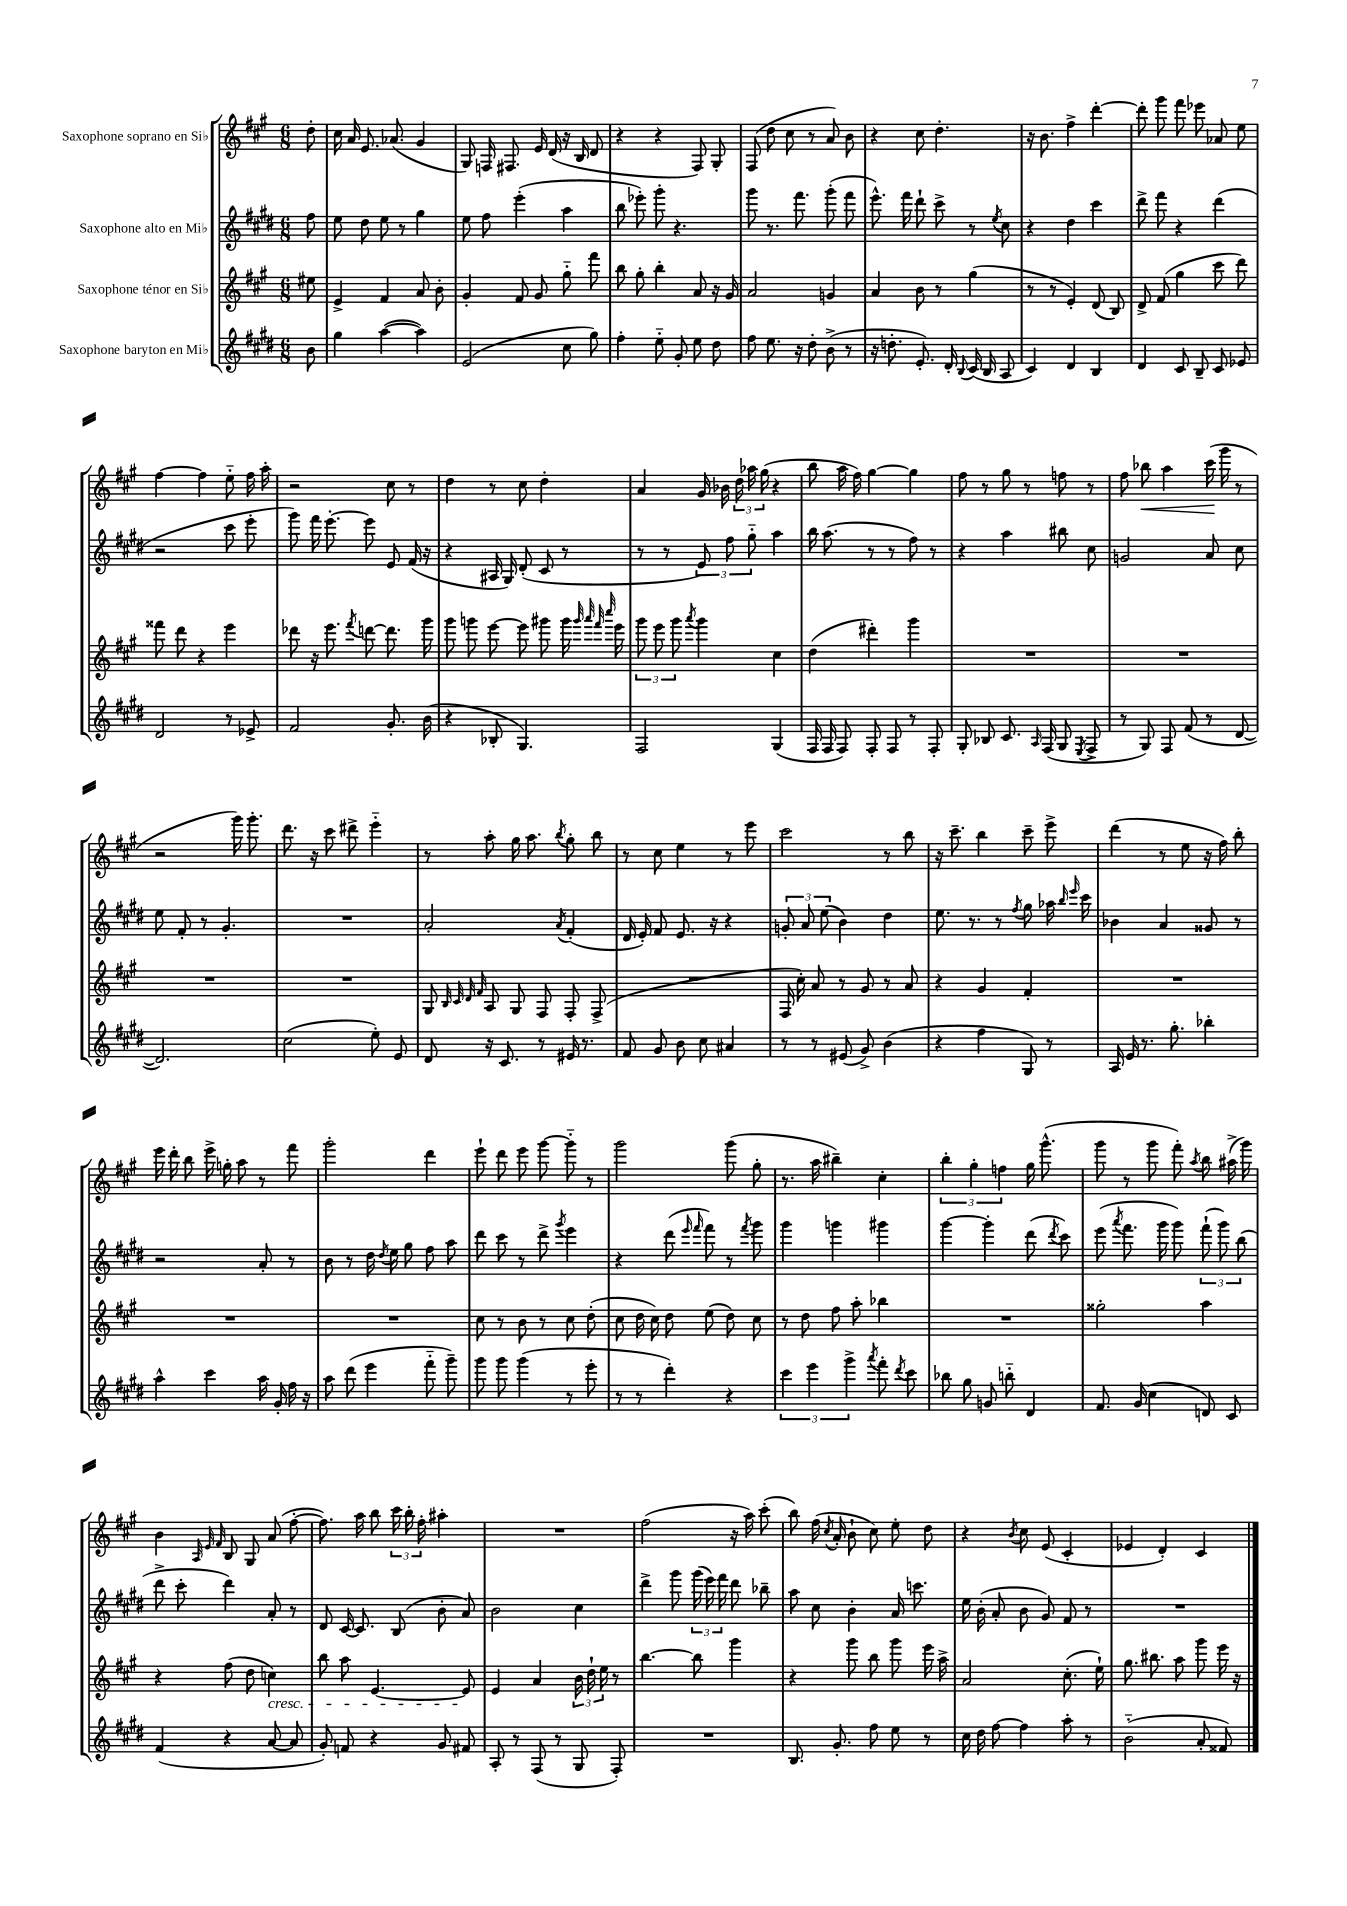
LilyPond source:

<<
\new StaffGroup <<
\new Staff = "s0" \with { instrumentName = "Saxophone soprano en Sib" } {
    \clef treble \key a \major \numericTimeSignature \time 6/8 \partial 8
    \autoBeamOff d''8-. |
    cis''16 a'16 e'8. aes'8.( gis'4 |
    gis8) f16 fis8. e'16 d'16( r16 b16 d'8 |
    r4 r4 fis8) gis8-. |
    fis8( d''8 cis''8 r8 a'8) b'8 |
    r4 cis''8 d''4.-. |
    r16 b'8. fis''4-> d'''4~-. |
    d'''8-. gis'''8 fis'''8 ees'''8 aes'8 e''8 |
    fis''4~ fis''4 e''8-_ fis''16 a''16-. |
    r2 cis''8 r8 |
    d''4 r8 cis''8 d''4-. |
    a'4 gis'16 bes'16 \tuplet 3/2 { d''16 aes''16 gis''16( } r4 |
    b''8 a''16 fis''16) gis''4~ gis''4 |
    fis''8 r8 gis''8 r8 f''8 r8 |
    fis''8 bes''8\< a''4 cis'''16\!( gis'''16 r8 |
    r2 gis'''16) gis'''8.-. |
    d'''8. r16 cis'''8 dis'''8-> e'''4-_ |
    r8 a''8-. gis''16 a''8. \acciaccatura { b''8 } gis''8-. b''8 |
    r8 cis''8 e''4 r8 e'''8 |
    cis'''2 r8 b''8 |
    r16 cis'''8.-- b''4 cis'''8-- e'''8-> |
    d'''4( r8 e''8 r16 fis''16) b''8-. |
    e'''16 d'''16-. b''8 e'''16-> g''16-. a''8 r8 fis'''8 |
    gis'''2-. d'''4 |
    e'''8-! d'''8 e'''8 gis'''8~ gis'''8-_ r8 |
    gis'''2 gis'''8( gis''8-. |
    r8. a''16 bis''4--) cis''4-. |
    \tuplet 3/2 { b''4-. gis''4-. f''4 } gis''16 gis'''8.-^( |
    gis'''8 r8 gis'''8 fis'''8-.) \acciaccatura { a''8 } b''8 ais''16->( gis'''16) |
    b'4 \grace { a32 e'32 fis'32 } b8 gis8 a'8( fis''8~-. |
    fis''8.) a''16 b''8 \tuplet 3/2 { cis'''16 b''16-. fis''16-. } ais''4-. |
    R2. |
    fis''2( r16 a''16) cis'''8-.( |
    b''8) fis''16( \acciaccatura { cis''8 } a'16-. b'8-! cis''8) e''8-. d''8 |
    r4 \acciaccatura { b'8 } cis''8 e'8( cis'4-. |
    ees'4 d'4-.) cis'4 \bar "|." |
}
\new Staff = "s1" \with { instrumentName = "Saxophone alto en Mib" } {
    \clef treble \key e \major \numericTimeSignature \time 6/8 \partial 8
    \autoBeamOff fis''8 |
    e''8 dis''8 e''8 r8 gis''4 |
    e''8 fis''8 e'''4-.( a''4 |
    b''8 ees'''8-.) gis'''8-. r4. |
    gis'''8 r8. fis'''8. gis'''8-.( fis'''8 |
    e'''8.-^) fis'''16 dis'''8-! cis'''8-> r8 \acciaccatura { e''8 } cis''8 |
    r4 dis''4 cis'''4 |
    dis'''8-> fis'''8 r4 dis'''4( |
    r2 cis'''8 e'''8-. |
    gis'''8) fis'''16 e'''8.~-. e'''8 e'8 fis'16( r16 |
    r4 ais16 gis16) dis'8-.( cis'8 r8 |
    r8 r8 \tuplet 3/2 { e'8) fis''8 gis''8-_ } a''4 |
    b''16 a''8.( r8 r8 fis''8) r8 |
    r4 a''4 bis''8 cis''8 |
    g'2 a'8 cis''8 |
    e''8 fis'8-. r8 gis'4.-. |
    R2. |
    a'2-. \acciaccatura { a'8 } fis'4-.( |
    dis'16 e'16-.) fis'8 e'8. r16 r4 |
    \tuplet 3/2 { g'8-. a'8 e''8( } b'4) dis''4 |
    e''8. r8. r8 \acciaccatura { fis''8 } gis''8 aes''16 \grace { b''16 e'''16 } cis'''16 |
    bes'4 a'4 gisis'8 r8 |
    r2 a'8-. r8 |
    b'8 r8 dis''16 \acciaccatura { dis''8 } e''16 gis''8 fis''8 a''8 |
    dis'''8 cis'''8 r8 dis'''8-> \acciaccatura { gis'''8 } e'''4 |
    r4 dis'''8( \grace { e'''16 fis'''16 } fis'''8) r8 \acciaccatura { fis'''8 } gis'''8 |
    gis'''4 g'''4 gis'''4 |
    gis'''4~ gis'''4-. dis'''8( \acciaccatura { dis'''8 } cis'''8) |
    e'''8( \acciaccatura { a'''8 } fis'''8. gis'''16 gis'''8) \tuplet 3/2 { fis'''8-!( gis'''8) b''8( } |
    dis'''8-> cis'''8-. dis'''4) a'8-. r8 |
    dis'8 cis'16~ cis'8. b8( b'8-. a'8) |
    b'2 cis''4 |
    dis'''4-> gis'''8 \tuplet 3/2 { gis'''16( e'''16) fis'''16 } dis'''8 bes''8-- |
    a''8 cis''8 b'4-. a'16 c'''8. |
    e''16 b'16-.( a'8-. b'8 gis'8) fis'8 r8 |
    R2. \bar "|." |
}
\new Staff = "s2" \with { instrumentName = "Saxophone ténor en Sib" } {
    \clef treble \key a \major \numericTimeSignature \time 6/8 \partial 8
    \autoBeamOff eis''8 |
    e'4-> fis'4 a'8 b'8-. |
    gis'4-. fis'8 gis'8 gis''8-_ fis'''8 |
    b''8 gis''8-. b''4-. a'8 r16 gis'16 |
    a'2 g'4 |
    a'4 b'8 r8 gis''4( |
    r8 r8 e'4-.) d'8( b8) |
    d'8-> fis'8( gis''4 cis'''8 d'''8) |
    fisis'''8 d'''8 r4 e'''4 |
    des'''8 r16 e'''8. \acciaccatura { fis'''8 } d'''8~ d'''8. gis'''16 |
    gis'''8 g'''8 e'''8~ e'''8 gis'''8 gis'''16 \grace { gis'''32 a'''32 fis'''32 cis''''32 } e'''16 |
    \tuplet 3/2 { gis'''8 e'''8 gis'''8 } \acciaccatura { a'''8 } gis'''4 cis''4 |
    d''4( dis'''4-.) gis'''4 |
    R2. |
    R2. |
    R2. |
    R2. |
    gis8 \grace { b32 cis'32 d'32 fis'32 } a8 gis8 fis8 fis8-. fis8->( |
    R2. |
    fis16 cis''16-.) a'8 r8 gis'8 r8 a'8 |
    r4 gis'4 fis'4-. |
    R2. |
    R2. |
    R2. |
    cis''8 r8 b'8 r8 cis''8 d''8-.( |
    cis''8 d''16 cis''16) d''8 e''8( d''8) cis''8 |
    r8 d''8 fis''8 a''8-. bes''4 |
    R2. |
    gisis''2-. a''4 |
    r4 fis''8( d''8 c''4\cresc) |
    b''8 a''8 e'4.~ e'8\! |
    e'4 a'4 \tuplet 3/2 { b'16 d''16-! e''16 } r8 |
    b''4.~ b''8 gis'''4 |
    r4 gis'''8 b''8 gis'''8 e'''16 a''16-> |
    a'2 cis''8.-.( e''16-!) |
    gis''8. bis''8. a''8 gis'''8 e'''16 r16 \bar "|." |
}
\new Staff = "s3" \with { instrumentName = "Saxophone baryton en Mib" } {
    \clef treble \key e \major \numericTimeSignature \time 6/8 \partial 8
    \autoBeamOff b'8 |
    gis''4 a''4~( a''4) |
    e'2( cis''8 gis''8) |
    fis''4-. e''8-_ gis'8-. e''8 dis''8 |
    fis''8 e''8. r16 dis''8-. b'8->( r8 |
    r16 d''8.-. e'8.-.) dis'16-. \appoggiatura { b8 } cis'16( b16 a8 |
    cis'4) dis'4 b4 |
    dis'4 cis'8 b8-- cis'8 ees'8 |
    dis'2 r8 ees'8-> |
    fis'2 gis'8.-. b'16( |
    r4 bes8-. gis4.) |
    fis2 gis4( |
    fis16 fis16 fis8) fis8-. fis8 r8 fis8-. |
    gis8-. bes8 cis'8. \grace { a16 } fis16( gis8 \acciaccatura { e8 } fis8-> |
    r8 gis8) fis8 fis'8( r8 dis'8~ |
    dis'2.) |
    cis''2( e''8-.) e'8 |
    dis'8 r16 cis'8. r8 eis'16 r8. |
    fis'8 gis'8 b'8 cis''8 ais'4 |
    r8 r8 eis'8( gis'8->) b'4( |
    r4 fis''4 gis8) r8 |
    a16 e'16 r8. gis''8.-. bes''4-. |
    a''4-^ cis'''4 a''16 gis'16-. fis''16 r16 |
    a''8 dis'''8( e'''4 fis'''8-_ gis'''8--) |
    gis'''8 gis'''8 gis'''4( r8 e'''8-. |
    r8 r8 dis'''4-.) r4 |
    \tuplet 3/2 { cis'''4 e'''4 gis'''4-> } \acciaccatura { a'''8 } fis'''8-. \acciaccatura { dis'''8 } cis'''8 |
    bes''8 gis''8 g'8 b''8-_ dis'4 |
    fis'8. gis'16( cis''4 d'8) cis'8 |
    fis'4( r4 a'8~ a'8 |
    gis'8-.) f'8 r4 gis'8 fis'8 |
    a8-. r8 fis8( r8 gis8 fis8-.) |
    R2. |
    b8. gis'8.-. fis''8 e''8 r8 |
    cis''16 dis''16 fis''8~ fis''4 a''8-. r8 |
    b'2-_( a'8-. fisis'8) \bar "|." |
}
>>
>>
\layout { \context { \Score \remove "Bar_number_engraver" } }
